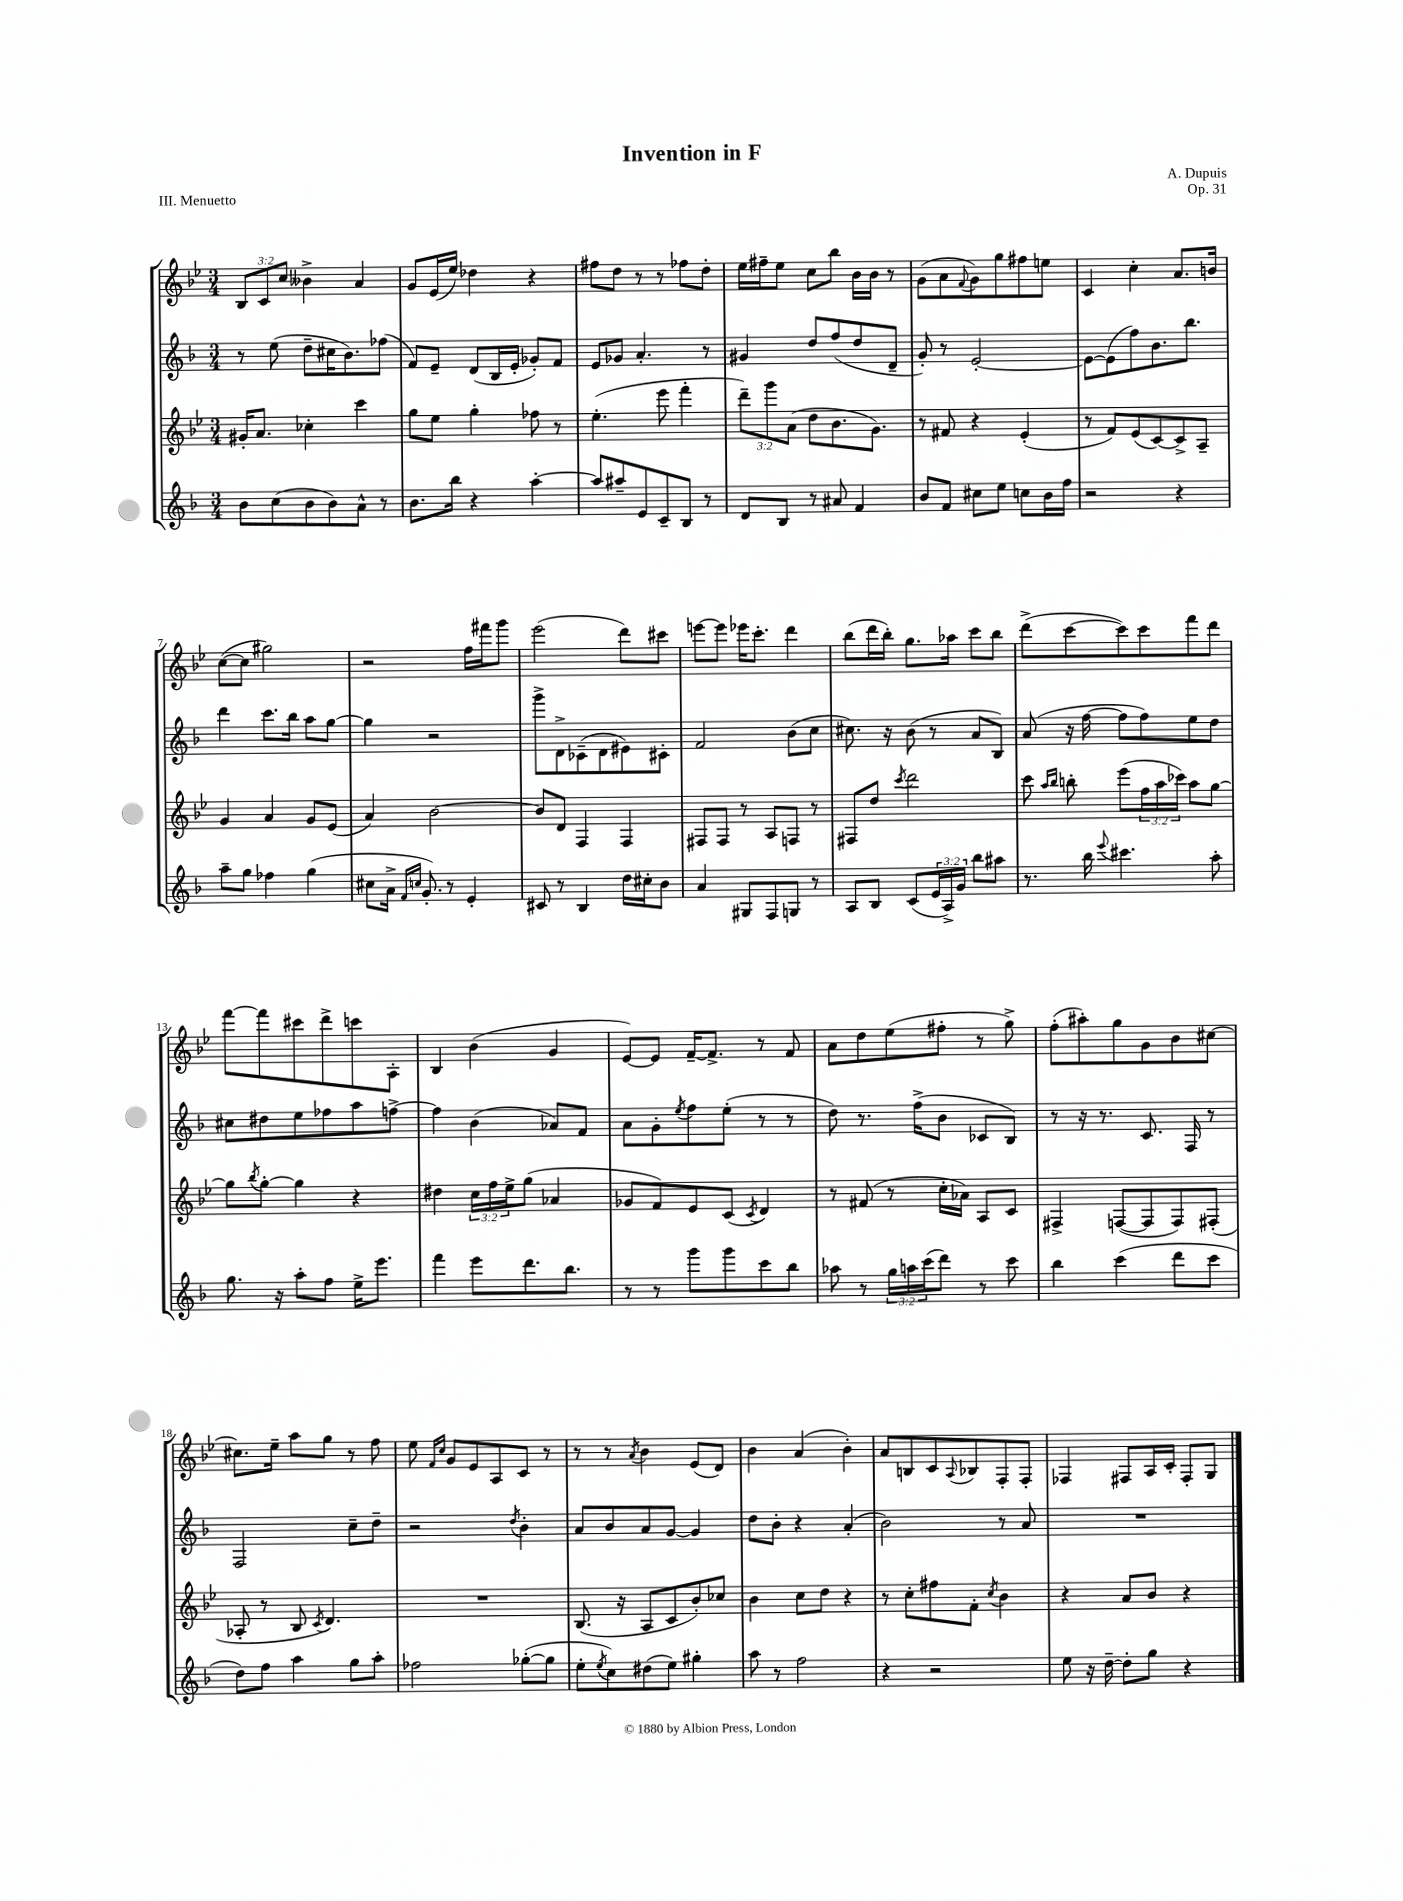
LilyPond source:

\header { title = "Invention in F" composer = "A. Dupuis" opus = "Op. 31" piece = "III. Menuetto" }
<<
\new StaffGroup <<
\new Staff = "s0" {
    \clef treble \key bes \major \numericTimeSignature \time 3/4 \override Staff.TupletNumber.text = #tuplet-number::calc-fraction-text
    \tuplet 3/2 { bes8 c'8 c''8 } beses'4-> a'4 |
    g'8 ees'16( ees''16) des''4 r4 |
    fis''8 d''8 r8 r8 fes''8 d''8-. |
    ees''16 fis''16-- ees''8 c''8 bes''8 bes'16 bes'16 r8 |
    g'8( a'8 \appoggiatura { f'8 } g'8) g''8 fis''8 e''8 |
    c'4 c''4-. a'8. b'16 |
    c''8~( c''8 gis''2) |
    r2 f''16 fis'''16 g'''8 |
    ees'''2( d'''8) cis'''8 |
    e'''8~ e'''8 ees'''16 c'''8.-. d'''4 |
    bes''8( d'''16 bes''16-.) g''8. aes''16 c'''8 bes''8 |
    d'''8->( c'''8~ c'''8) c'''8 f'''8 d'''8 |
    f'''8~ f'''8 cis'''8 d'''8-> c'''8 a8-. |
    bes4 bes'4( g'4 |
    ees'8~) ees'8 f'16~-- f'8.-> r8 f'8 |
    a'8 d''8 ees''8( fis''8-. r8 g''8->) |
    f''8-.( ais''8-.) g''8 g'8 bes'8 cis''8~ |
    cis''8. ees''16-- a''8 g''8 r8 f''8 |
    ees''8 \grace { f'16 c''16 } g'8 ees'8 a8 c'8 r8 |
    r8 r8 \acciaccatura { a'8 } bes'4 ees'8( d'8) |
    bes'4 a'4( bes'4-.) |
    a'8 b8 c'8 \appoggiatura { a8 } bes8 f8-. f8-. |
    fes4 fis8 a16 c'16-. fis8-. g8 \bar "|." |
}
\new Staff = "s1" {
    \clef treble \key f \major \numericTimeSignature \time 3/4
    r8 e''8( d''8-- cis''16 bes'8.) fes''8( |
    f'8) e'8-- d'8( bes16 e'16-. ges'8-.) f'8 |
    e'8 ges'8 a'4.-. r8 |
    gis'4 d''8 f''8( d''8 d'8-- |
    g'8-.) r8 e'2~-. |
    e'8~ e'8( f''8) bes'8. bes''8. |
    d'''4 c'''8. bes''16 a''8 g''8~ |
    g''4 r2 |
    g'''8-> d'8-> ces'8--( d'8 eis'8) cis'8-. |
    f'2 bes'8( c''8 |
    cis''8.) r16 bes'8( r8 a'8 bes8) |
    a'8( r16 f''16~ f''8 f''8) e''8 d''8 |
    cis''8 dis''8 e''8 fes''8 a''8 f''8~-> |
    f''4 bes'4( aes'8) f'8 |
    a'8 g'8-. \acciaccatura { e''8 } f''8 e''8-.( r8 r8 |
    d''8) r8. f''16->( bes'8 ces'8 bes8) |
    r8 r16 r8. c'8. f16 r8 |
    f2 c''8-- d''8-- |
    r2 \acciaccatura { d''8 } bes'4-. |
    a'8 bes'8 a'8 g'8~ g'4 |
    d''8 bes'8-. r4 a'4-.( |
    bes'2) r8 a'8 |
    R2. \bar "|." |
}
\new Staff = "s2" {
    \clef treble \key bes \major \numericTimeSignature \time 3/4 \override Staff.TupletNumber.text = #tuplet-number::calc-fraction-text
    gis'16-. a'8. ces''4-. c'''4 |
    g''8 ees''8 g''4-. fes''8 r8 |
    ees''4.-.( ees'''8 f'''4-. |
    \tuplet 3/2 { d'''8--) g'''8 a'8( } d''8 bes'8. g'8.) |
    r8 fis'8 r4 ees'4-.( |
    r8 f'8) ees'8( c'8~) c'8-> a8-- |
    g'4 a'4 g'8 ees'8( |
    a'4) bes'2~ |
    bes'8 d'8 f4 f4 |
    fis8 fis8 r8 a8 f8 r8 |
    fis8 d''8 \acciaccatura { c'''8 } d'''2 |
    c'''8 \grace { a''16 bes''16 } b''8-. ees'''8( \tuplet 3/2 { f''16 a''16 ces'''16) } a''8 g''8~ |
    g''8 \acciaccatura { bes''8 } g''8~-. g''4 r4 |
    dis''4 \tuplet 3/2 { c''16 f''16 ees''16-> } g''8( aes'4 |
    ges'8 f'8) ees'8 c'8( \acciaccatura { c'8 } d'4) |
    r8 fis'8( r8 c''16-. aes'16) a8 c'8 |
    fis4-> f8~( f8 f8) fis8-.( |
    aes8-. r8 bes8 \acciaccatura { c'8 } d'4.) |
    R2. |
    bes8.( r16 a8 c'8 bes'8-.) ces''8 |
    bes'4 c''8 d''8 r4 |
    r8 c''8-. fis''8 f'8-. \acciaccatura { c''8 } bes'4 |
    r4 a'8 bes'8 r4 \bar "|." |
}
\new Staff = "s3" {
    \clef treble \key f \major \numericTimeSignature \time 3/4 \override Staff.TupletNumber.text = #tuplet-number::calc-fraction-text
    bes'8 c''8( bes'8 bes'8) a'8-^ r8 |
    bes'8. bes''16 r4 a''4~-. |
    a''8 ais''8-- e'8 c'8-- bes8 r8 |
    d'8 bes8 r8 ais'8 f'4 |
    bes'8 f'8 cis''8 e''8 c''8 bes'16 f''16 |
    r2 r4 |
    a''8-- g''8 fes''4 g''4( |
    cis''8 a'16-> \grace { f'16 c''16 } g'8.-.) r8 e'4-. |
    cis'8 r8 bes4 d''16 cis''16-. bes'8 |
    a'4 gis8 f8 g8 r8 |
    a8 bes8 c'8( \tuplet 3/2 { e'16 a16->) g'16 } bes''8 ais''8 |
    r8. bes''16 \appoggiatura { e'''8 } cis'''4. a''8-. |
    g''8. r16 a''8-. f''8 e''16-> e'''8. |
    f'''4 e'''8 d'''8. bes''8. |
    r8 r8 g'''8 g'''8 c'''8 bes''8 |
    aes''8 r8 \tuplet 3/2 { g''16 a''16 c'''16( } d'''8) r8 c'''8 |
    bes''4 c'''4( d'''8 c'''8 |
    d''8) f''8 a''4 g''8 a''8-. |
    fes''2 ges''8~-.( ges''8 |
    e''8-. \acciaccatura { e''8 } c''8) dis''8( e''8) gis''4-. |
    a''8 r8 f''2 |
    r4 r2 |
    e''8 r16 d''16~-- d''8-. g''8 r4 \bar "|." |
}
>>
>>
